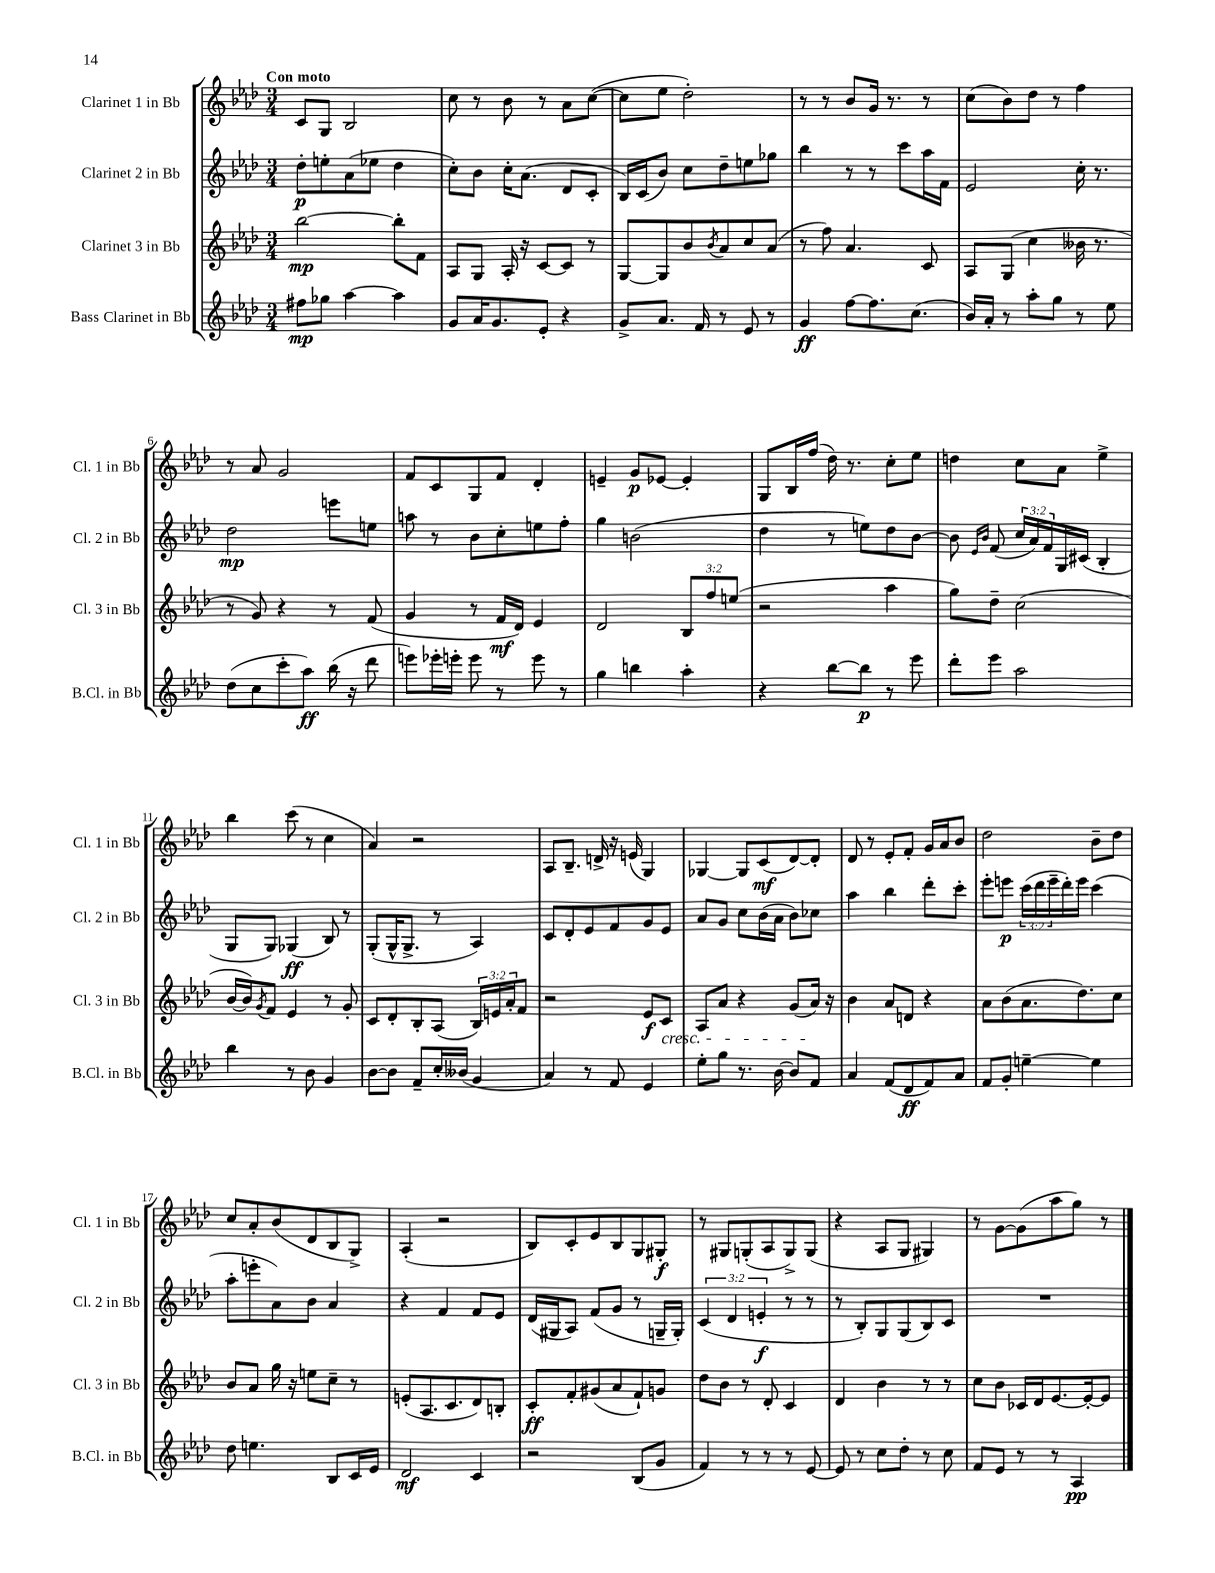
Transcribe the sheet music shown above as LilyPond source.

<<
\new StaffGroup <<
\new Staff = "s0" \with { instrumentName = "Clarinet 1 in Bb" shortInstrumentName = "Cl. 1 in Bb" } {
    \clef treble \key aes \major \numericTimeSignature \time 3/4 \tempo "Con moto"
    c'8 g8 bes2 |
    c''8 r8 bes'8 r8 aes'8 c''8~( |
    c''8 ees''8 des''2-.) |
    r8 r8 bes'8 g'16 r8. r8 |
    c''8( bes'8) des''8 r8 f''4 |
    r8 aes'8 g'2 |
    f'8 c'8 g8 f'8 des'4-. |
    e'4-- g'8\p ees'8~ ees'4-. |
    g8 bes16 f''16( des''16) r8. c''8-. ees''8 |
    d''4 c''8 aes'8 ees''4-> |
    bes''4 c'''8( r8 c''4 |
    aes'4) r2 |
    aes8 bes8.-- d'16-> r16 e'16( g4) |
    ges4~ ges8 c'8\mf( des'8~) des'8-. |
    des'8 r8 ees'8-. f'8-. g'16 aes'16 bes'8 |
    des''2 bes'8-- des''8 |
    c''8 aes'8-. bes'8( des'8 bes8 g8->) |
    aes4-.( r2 |
    bes8) c'8-. ees'8 bes8 g8 gis8-.\f |
    r8 gis8 g8-.( aes8 g8->) g8( |
    r4 aes8 g8 gis4) |
    r8 g'8~ g'8( aes''8 g''8) r8 \bar "|." |
}
\new Staff = "s1" \with { instrumentName = "Clarinet 2 in Bb" shortInstrumentName = "Cl. 2 in Bb" } {
    \clef treble \key aes \major \numericTimeSignature \time 3/4 \override Staff.TupletNumber.text = #tuplet-number::calc-fraction-text
    des''8-.\p e''8-. aes'8( ees''8 des''4 |
    c''8-.) bes'8 c''16-. aes'8.( des'8 c'8-. |
    bes16) c'16( bes'8) c''8 des''8-- e''8 ges''8 |
    bes''4 r8 r8 c'''8 aes''16 f'16 |
    ees'2 c''16-. r8. |
    des''2\mp e'''8 e''8 |
    a''8 r8 bes'8 c''8-. e''8 f''8-. |
    g''4 b'2( |
    des''4 r8 e''8) des''8 bes'8~ |
    bes'8 \grace { ees'16 bes'16 } f'8( \tuplet 3/2 { c''16 aes'16) f'16 } g16 cis'16( bes4-. |
    g8 g8) ges4\ff( bes8) r8 |
    g8-.( g16-^ g8.-> r8 aes4) |
    c'8 des'8-. ees'8 f'8 g'8 ees'8 |
    aes'8 g'8 c''8 bes'16( aes'16 bes'8) ces''8 |
    aes''4 bes''4 des'''8-. c'''8-. |
    ees'''8-. e'''8\p \tuplet 3/2 { c'''16( des'''16 e'''16-- } des'''16-.) e'''16 c'''4( |
    aes''8-. e'''8-. aes'8) bes'8 aes'4 |
    r4 f'4 f'8 ees'8 |
    des'16( gis16 aes8) f'8( g'8 r8 g16-- g16-.) |
    \tuplet 3/2 { c'4( des'4 e'4-.\f } r8 r8 |
    r8 bes8-.) g8 g8( bes8) c'8 |
    R2. \bar "|." |
}
\new Staff = "s2" \with { instrumentName = "Clarinet 3 in Bb" shortInstrumentName = "Cl. 3 in Bb" } {
    \clef treble \key aes \major \numericTimeSignature \time 3/4 \override Staff.TupletNumber.text = #tuplet-number::calc-fraction-text
    bes''2~\mp bes''8-. f'8 |
    aes8 g8 aes16-. r16 c'8~ c'8 r8 |
    g8~ g8 bes'8 \acciaccatura { bes'8 } aes'8 c''8 aes'8( |
    r8 f''8) aes'4. c'8 |
    aes8 g8( c''4 beses'16 r8. |
    r8 g'8) r4 r8 f'8( |
    g'4 r8 f'16\mf des'16) ees'4 |
    des'2 \tuplet 3/2 { bes8 f''8 e''8( } |
    r2 aes''4 |
    g''8) des''8-- c''2( |
    bes'16~ bes'16) \acciaccatura { g'8 } f'8 ees'4 r8 g'8-. |
    c'8 des'8-. bes8-. aes8( \tuplet 3/2 { bes16) e'16 aes'16-. } f'8 |
    r2 ees'8\f c'8\cresc |
    aes8 aes'8 r4 g'8( aes'16\!) r16 |
    bes'4 aes'8 d'8 r4 |
    aes'8 bes'8( aes'8. des''8.) c''8 |
    bes'8 aes'8 g''16 r16 e''8 c''8-- r8 |
    e'8-.( aes8. c'8. des'8) b8-. |
    c'8-.\ff f'8-. gis'8( aes'8 f'8-!) g'8 |
    des''8 bes'8 r8 des'8-. c'4 |
    des'4 bes'4 r8 r8 |
    c''8 bes'8 ces'16 des'16 ees'8.~ ees'16~-. ees'8 \bar "|." |
}
\new Staff = "s3" \with { instrumentName = "Bass Clarinet in Bb" shortInstrumentName = "B.Cl. in Bb" } {
    \clef treble \key aes \major \numericTimeSignature \time 3/4
    fis''8\mp ges''8 aes''4~ aes''4 |
    g'8 aes'16 g'8. ees'8-. r4 |
    g'8-> aes'8. f'16 r8 ees'8 r8 |
    g'4\ff f''8~ f''8. c''8.( |
    bes'16) aes'16-. r8 aes''8-. g''8 r8 ees''8 |
    des''8( c''8 c'''8-. aes''8\ff) bes''16( r16 des'''8 |
    e'''8) ees'''16-. e'''16-. e'''8 r8 e'''8 r8 |
    g''4 b''4 aes''4-. |
    r4 bes''8~ bes''8\p r8 ees'''8 |
    des'''8-. ees'''8 aes''2 |
    bes''4 r8 bes'8 g'4 |
    bes'8~ bes'8 f'8-- c''16-. beses'16( g'4 |
    aes'4) r8 f'8 ees'4 |
    ees''8-. g''8 r8. bes'16~ bes'8 f'8 |
    aes'4 f'8( des'8\ff f'8) aes'8 |
    f'8 g'8-. e''4~-- e''4 |
    des''8 e''4. bes8 c'16 ees'16 |
    des'2\mf c'4 |
    r2 bes8( g'8 |
    f'4) r8 r8 r8 ees'8~ |
    ees'8 r8 c''8 des''8-. r8 c''8 |
    f'8 ees'8 r8 r8 aes4\pp \bar "|." |
}
>>
>>
